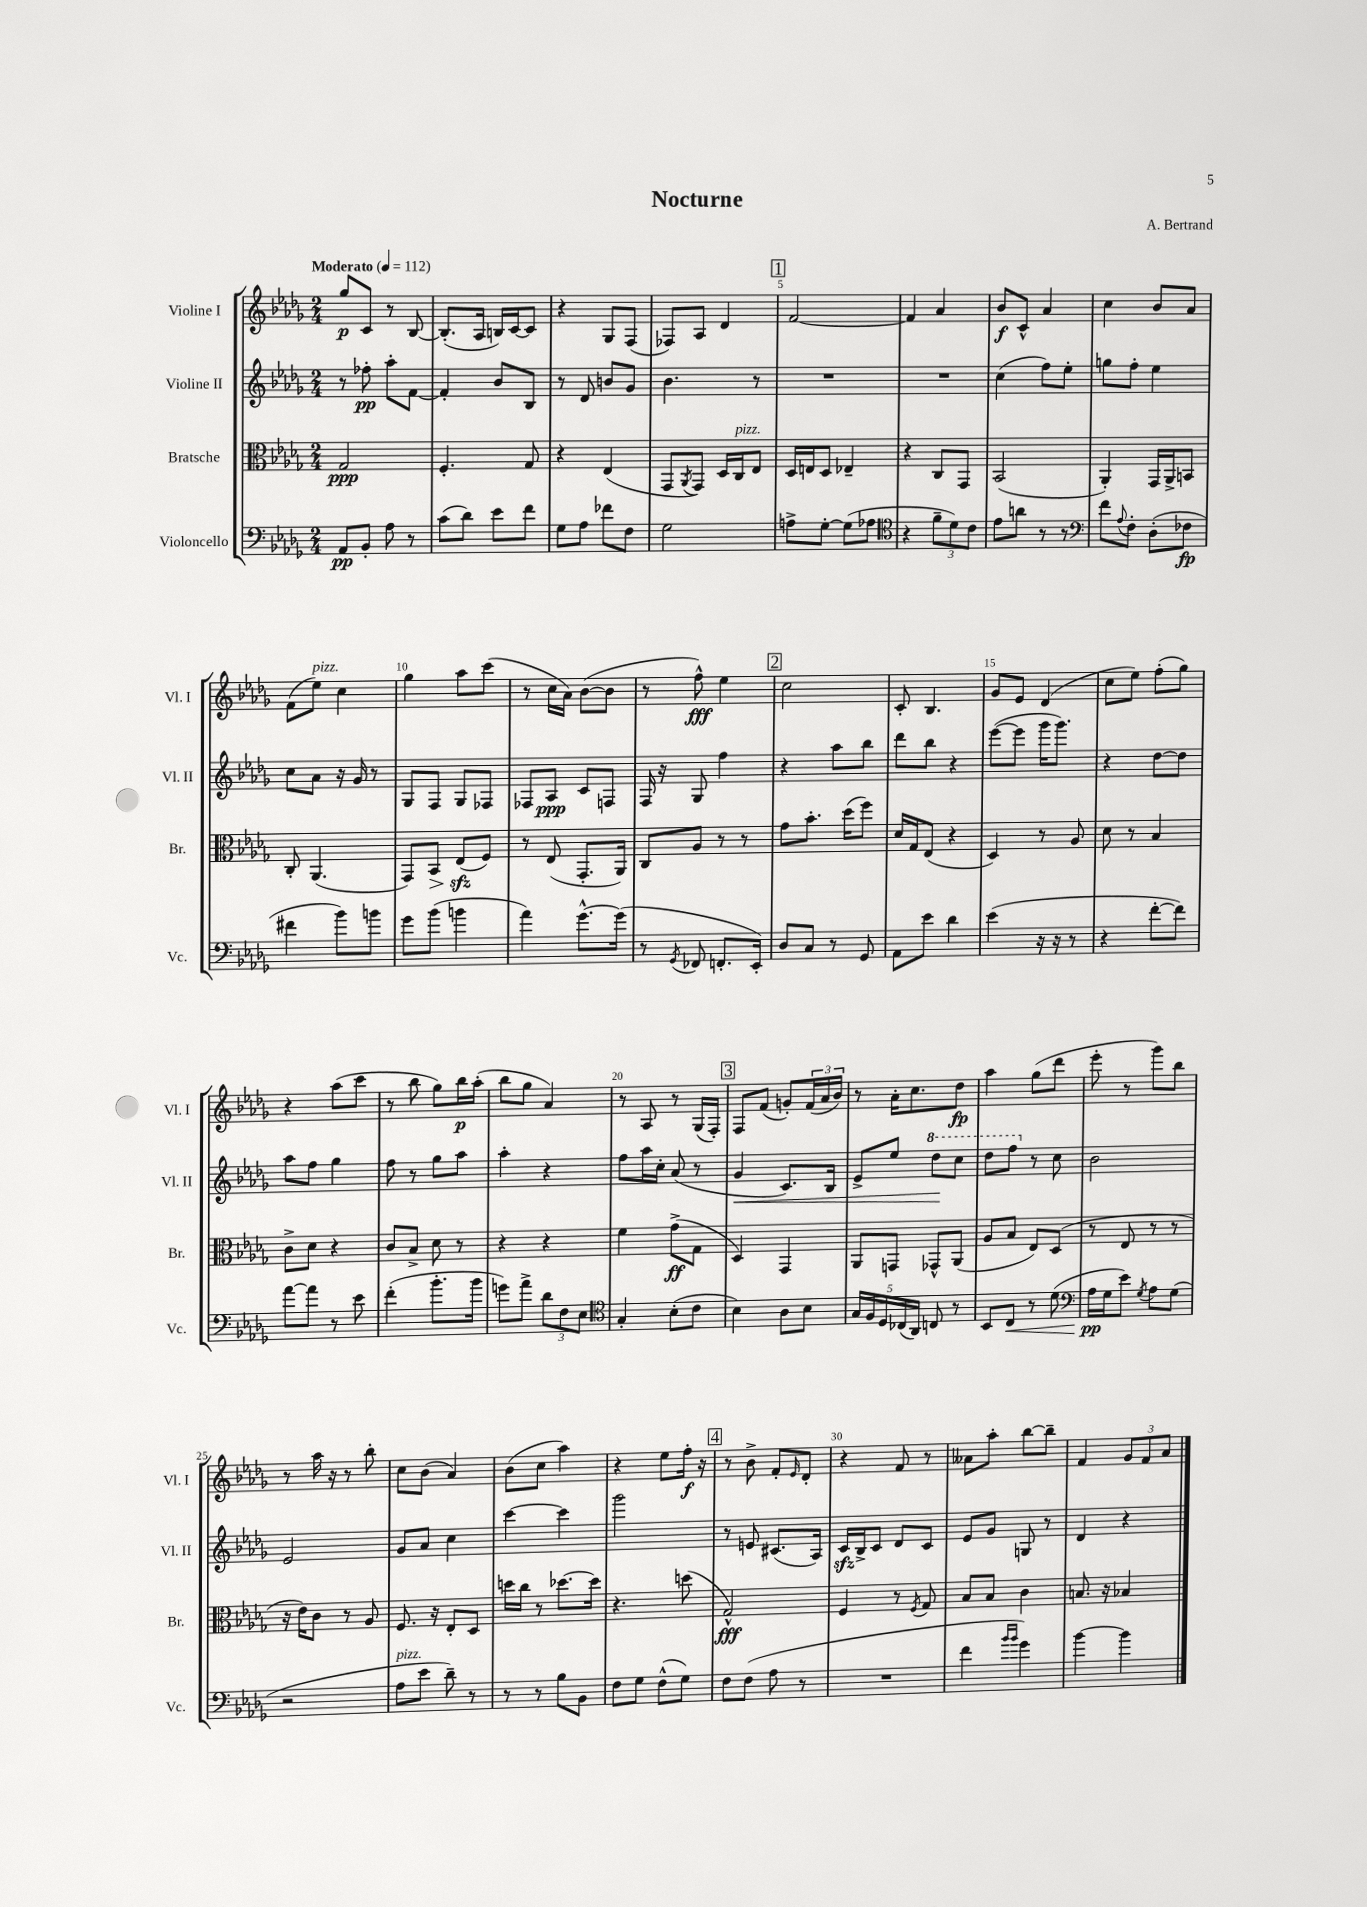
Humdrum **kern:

**kern	**dynam	**kern	**dynam	**kern	**dynam	**kern	**dynam
*part4	*part4	*part3	*part3	*part2	*part2	*part1	*part1
*staff4	*staff4	*staff3	*staff3	*staff2	*staff2	*staff1	*staff1
*I"Violoncello	*	*I"Bratsche	*	*I"Violine II	*	*I"Violine I	*
*I'Vc.	*	*I'Br.	*	*I'Vl. II	*	*I'Vl. I	*
*clefF4	*	*clefC3	*	*clefG2	*	*clefG2	*
*k[b-e-a-d-g-]	*	*k[b-e-a-d-g-]	*	*k[b-e-a-d-g-]	*	*k[b-e-a-d-g-]	*
*M2/4	*	*M2/4	*	*M2/4	*	*M2/4	*
*MM112	*	*MM112	*	*MM112	*	*MM112	*
=1	=1	=1	=1	=1	=1	=1	=1
!	!	!	!	!	!	!LO:TX:a:B:t=Moderato	!
8AA-/L	pp	2G-/	ppp	8r	.	8gg-/L	p
8BB-'/J	.	.	.	8ff-X'\	pp	8c/J	.
8A-\	.	.	.	8aa-'\L	.	8r	.
8r	.	.	.	[8f\J	.	[8B-/	.
=2	=2	=2	=2	=2	=2	=2	=2
(8c\L	.	4.F'/	.	4f'/]	.	(8.B-'/L]	.
8d-\J)	.	.	.	.	.	.	.
.	.	.	.	.	.	16A-/Jk	.
8e-\L	.	.	.	8b-/L	.	16Bn/LL)	.
.	.	.	.	.	.	[16c/J	.
8f\J	.	8G-/	.	8B-/J	.	8c/J]	.
=3	=3	=3	=3	=3	=3	=3	=3
8G-\L	.	4r	.	8r	.	4r	.
8A-\J	.	.	.	8d-/	.	.	.
8f-X\L	.	(4E-/	.	8bn/L	.	8G-/L	.
8F\J	.	.	.	8g-/J	.	(8F/J	.
=4	=4	=4	=4	=4	=4	=4	=4
2G-\	.	8GG-/L	.	4.b-\	.	8F-X/L)	.
.	.	8qAA-/	.	.	.	.	.
.	.	8GG-/J)	.	.	.	8A-/J	.
.	.	16D-/LL	.	.	.	4d-/	.
!	!	!LO:TX:a:i:t=pizz.	!	!	!	!	!
.	.	16C/J	.	.	.	.	.
.	.	8E-/J	.	8r	.	.	.
!!LO:REH:place=s1:t=1
=5	=5	=5	=5	=5	=5	=5	=5
8An^\L	.	16D-/LL	.	2r	.	[2f/	.
.	.	16En/J	.	.	.	.	.
[8G-'\J	.	8D-/J	.	.	.	.	.
(8G-\L]	.	4E-X~/	.	.	.	.	.
8A-X\J	.	.	.	.	.	.	.
=6	=6	=6	=6	=6	=6	=6	=6
*clefC4	*	*	*	*	*	*	*
4r	.	4r	.	2r	.	4f/]	.
12f~\L	.	8C/L	.	.	.	4a-/	.
12d-\)	.	.	.	.	.	.	.
.	.	8GG-/J	.	.	.	.	.
12c\J	.	.	.	.	.	.	.
=7	=7	=7	=7	=7	=7	=7	=7
8e-\L	.	(2BB-/	.	(4cc\	.	8b-/L	f
8an\J	.	.	.	.	.	8c^^/J	.
8r	.	.	.	8ff\L)	.	4a-/	.
8r	.	.	.	8ee-'\J	.	.	.
=8	=8	=8	=8	=8	=8	=8	=8
*clefF4	*	*	*	*	*	*	*
8f\L	.	4AA-'/)	.	8ggn\L	.	4cc\	.
8qqA-/	.	.	.	.	.	.	.
8F'\J	.	.	.	8ff'\J	.	.	.
(8D-'\L	.	16GG-/LL	.	4ee-\	.	8b-/L	.
.	.	16AA-^/J	.	.	.	.	.
8F-X\J	fp	8BBn/J	.	.	.	8a-/J	.
!!LO:LB:g=z
=9	=9	=9	=9	=9	=9	=9	=9
4f#X\	.	8C'/	.	8cc\L	.	(8f\L	.
!	!	!	!	!	!	!LO:TX:a:i:t=pizz.	!
.	.	(4.AA-/	.	8a-\J	.	8ee-\J)	.
8b-\L)	.	.	.	16r	.	4cc\	.
.	.	.	.	16g-/	.	.	.
8bn\J	.	.	.	8r	.	.	.
=10	=10	=10	=10	=10	=10	=10	=10
8g-\L	.	8GG-/L)	.	8G-/L	.	4gg-\	.
!	!	!	!LO:HP:b	!	!	!	!
(8b-\J	.	8BB-/J	>	8F/J	.	.	.
4bn\	.	(8E-zz/L	.	8G-/L	.	8aa-\L	.
.	.	8F/J)	]	8F-X/J	.	(8ccc\J	.
=11	=11	=11	=11	=11	=11	=11	=11
4a-\)	.	8r	.	8F-X/L	.	8r	.
.	.	(8E-/	.	8A-/J	ppp	16cc\LL	.
.	.	.	.	.	.	16a-\JJ)	.
[8.g-^^\L	.	8.GG-'/L	.	8c/L	.	([8b-\L	.
.	.	.	.	8Fn/J	.	8b-\J]	.
(16g-\Jk]	.	16AA-/Jk)	.	.	.	.	.
=12	=12	=12	=12	=12	=12	=12	=12
8r	.	8C/L	.	16F/	.	8r	.
.	.	.	.	16r	.	.	.
8qGG-/	.	.	.	.	.	.	.
8FF-X/	.	8A-/J	.	8G-/	.	8ff^^\)	fff
8.FFn'/L	.	8r	.	4ff\	.	4ee-\	.
.	.	8r	.	.	.	.	.
16EE-'/Jk)	.	.	.	.	.	.	.
!!LO:REH:place=s1:t=2
=13	=13	=13	=13	=13	=13	=13	=13
8D-/L	.	8g-\L	.	4r	.	2cc\	.
8C/J	.	8.b-'\J	.	.	.	.	.
8r	.	.	.	8aa-\L	.	.	.
.	.	(16dd-\KL	.	.	.	.	.
8GG-/	.	8ff\J)	.	8bb-\J	.	.	.
=14	=14	=14	=14	=14	=14	=14	=14
8AA-\L	.	16d-/LL	.	8ddd-\L	.	8c'/	.
.	.	16G-/J	.	.	.	.	.
8e-\J	.	(8E-/J	.	8bb-\J	.	4.B-/	.
4d-\	.	4r	.	4r	.	.	.
=15	=15	=15	=15	=15	=15	=15	=15
(4e-\	.	4D-/)	.	([8eee-\L	.	8g-/L	.
.	.	.	.	8eee-\J]	.	8e-/J	.
16r	.	8r	.	16ggg-\KL	.	(4d-/	.
16r	.	.	.	8.ggg-\J)	.	.	.
8r	.	8A-/	.	.	.	.	.
=16	=16	=16	=16	=16	=16	=16	=16
4r	.	8d-\	.	4r	.	8cc\L	.
.	.	8r	.	.	.	8ee-\J)	.
[8f'\L	.	4B-/	.	[8dd-\L	.	(8ff'\L	.
8f\J])	.	.	.	8dd-\J]	.	8gg-\J)	.
!!LO:LB:g=z
=17	=17	=17	=17	=17	=17	=17	=17
[8a-\L	.	8c^\L	.	8aa-\L	.	4r	.
8a-\J]	.	8d-\J	.	8ff\J	.	.	.
8r	.	4r	.	4gg-\	.	(8aa-\L	.
8e-\	.	.	.	.	.	8ccc\J	.
=18	=18	=18	=18	=18	=18	=18	=18
(4f'\	.	8c/L	.	8ff\	.	8r	.
.	.	8B-^/J	.	8r	.	8bb-\	.
8.b-'\L	.	8d-\	.	8gg-\L	.	8gg-\L)	.
.	.	8r	.	8aa-\J	.	16bb-\L	p
16b-\Jk	.	.	.	.	.	(16aa-'\JJ	.
=19	=19	=19	=19	=19	=19	=19	=19
8gn\L)	.	4r	.	4aa-'\	.	8bb-\L	.
8a-^\J	.	.	.	.	.	8gg-\J	.
12d-\L	.	4r	.	4r	.	4a-/)	.
12F\	.	.	.	.	.	.	.
12E-\J	.	.	.	.	.	.	.
=20	=20	=20	=20	=20	=20	=20	=20
*clefC4	*	*	*	*	*	*	*
4G-'/	.	4f\	.	8ff\L	.	8r	.
.	.	.	.	16aa-\L	.	8A-/	.
.	.	.	.	16cc'\JJ	.	.	.
(8B-'\L	.	(8g-^\L	ff	(8a-/	.	8r	.
8c\J	.	8G-\J	.	8r	.	(16G-/LL	.
.	.	.	.	.	.	16F'/JJ)	.
!!LO:REH:place=s1:t=3
=21	=21	=21	=21	=21	=21	=21	=21
!	!	!	!	!	!LO:HP:b	!	!
4B-\)	.	4D-/)	.	4g-/	<	8F/L	.
.	.	.	.	.	.	(8f/J	.
8A-\L	.	4GG-/	.	8.c/L)	.	8gn'/L)	.
8B-\J	.	.	.	.	.	(24f/L	.
.	.	.	.	.	.	24a-/	.
.	.	.	.	16B-/Jk	.	.	.
.	.	.	.	.	.	24b-/JJ)	.
=22	=22	=22	=22	=22	=22	=22	=22
20G-/LL	.	8AA-/L	.	8e-^/L	.	8r	.
20F/	.	.	.	.	.	.	.
20D-/	.	.	.	.	.	.	.
.	.	8GGn/J	.	8ee-/J	.	16a-'\KL	.
(20C-X/	.	.	.	.	.	.	.
.	.	.	.	.	.	8.cc\	.
20AA-/JJ)	.	.	.	.	.	.	.
*	*	*	*	*8va	*	*	*
8Cn/	.	8GG-X^^/L	.	8ddd-\L	.	.	.
8r	.	(8AA-/J	.	8ccc\J	[	8dd-\J	fp
=23	=23	=23	=23	=23	=23	=23	=23
8BB-/L	.	8A-/L	.	8ddd-\L	.	4aa-\	.
!	!LO:HP:b	!	!	!	!	!	!
8C/J	<	8B-/J	.	8fff\J	.	.	.
*	*	*	*	*X8va	*	*	*
8r	.	8E-/L)	.	8r	.	(8gg-\L	.
(8d-\	.	(8D-/J	.	8cc\	.	8ddd-\J	.
=24	=24	=24	=24	=24	=24	=24	=24
*clefF4	*	*	*	*	*	*	*
16A-\LL	pp	8r	.	2b-\	.	8eee-'\	.
16G-\J	[	.	.	.	.	.	.
8e-\J)	.	8E-/	.	.	.	8r	.
8qG-/	.	.	.	.	.	.	.
8A-\L	.	8r	.	.	.	8ggg-\L)	.
(8G-\J	.	8r	.	.	.	8bb-\J	.
!!LO:LB:g=z
=25	=25	=25	=25	=25	=25	=25	=25
2r	.	16r	.	2e-/	.	8r	.
.	.	16e-\KL)	.	.	.	.	.
.	.	8c\J	.	.	.	16aa-\	.
.	.	.	.	.	.	16r	.
.	.	8r	.	.	.	8r	.
.	.	8A-/	.	.	.	8bb-'\	.
=26	=26	=26	=26	=26	=26	=26	=26
!LO:TX:a:i:t=pizz.	!	!	!	!	!	!	!
8A-\L	.	8.F/	.	8g-/L	.	8cc\L	.
8e-\J	.	.	.	8a-/J	.	(8b-\J	.
.	.	16r	.	.	.	.	.
8d-~\)	.	8E-'/L	.	4cc\	.	4a-/)	.
8r	.	8D-/J	.	.	.	.	.
=27	=27	=27	=27	=27	=27	=27	=27
8r	.	16ddn\LL	.	[4ccc\	.	(8b-\L	.
.	.	16cc\JJ	.	.	.	.	.
8r	.	8r	.	.	.	8cc\J	.
8B-\L	.	[8.dd-X\L	.	4ccc\]	.	4aa-\)	.
8BB-\J	.	.	.	.	.	.	.
.	.	16dd-\Jk]	.	.	.	.	.
=28	=28	=28	=28	=28	=28	=28	=28
8F\L	.	4.r	.	2ggg-\	.	4r	.
8G-\J	.	.	.	.	.	.	.
(8F^^\L	.	.	.	.	.	8ee-\L	.
8G-\J)	.	(8ddn\	.	.	.	16ff'\Jk	f
.	.	.	.	.	.	16r	.
!!LO:REH:place=s1:t=4
=29	=29	=29	=29	=29	=29	=29	=29
8F\L	.	2G-^^/)	fff	8r	.	8r	.
(8F\J	.	.	.	8en/	.	8b-^\	.
8A-\	.	.	.	(8.c#X/L	.	8f'/L	.
.	.	.	.	.	.	16qqe-/	.
8r	.	.	.	.	.	8d-'/J	.
.	.	.	.	16A-/Jk)	.	.	.
=30	=30	=30	=30	=30	=30	=30	=30
2r	.	4F/	.	16czz/LL	.	4r	.
.	.	.	.	16B-^/J	.	.	.
.	.	.	.	8c/J	.	.	.
.	.	8r	.	8d-/L	.	8f/	.
.	.	8qF/	.	.	.	.	.
.	.	8G-/	.	8c/J	.	8r	.
=31	=31	=31	=31	=31	=31	=31	=31
4f\	.	8B-/L	.	8e-/L	.	8a--X\L	.
.	.	8B-/J	.	8g-/J	.	8aa-'\J	.
16qqb-/LL	.	.	.	.	.	.	.
16qqb-/JJ	.	.	.	.	.	.	.
4g-\)	.	4c\	.	8Gn/	.	[8bb-\L	.
.	.	.	.	8r	.	8bb-~\J]	.
=32	=32	=32	=32	=32	=32	=32	=32
[4b-\	.	8.Bn/	.	4d-/	.	4f/	.
.	.	16r	.	.	.	.	.
4b-\]	.	4B-X/	.	4r	.	12g-/L	.
.	.	.	.	.	.	12f/	.
.	.	.	.	.	.	12a-/J	.
==	==	==	==	==	==	==	==
*-	*-	*-	*-	*-	*-	*-	*-
